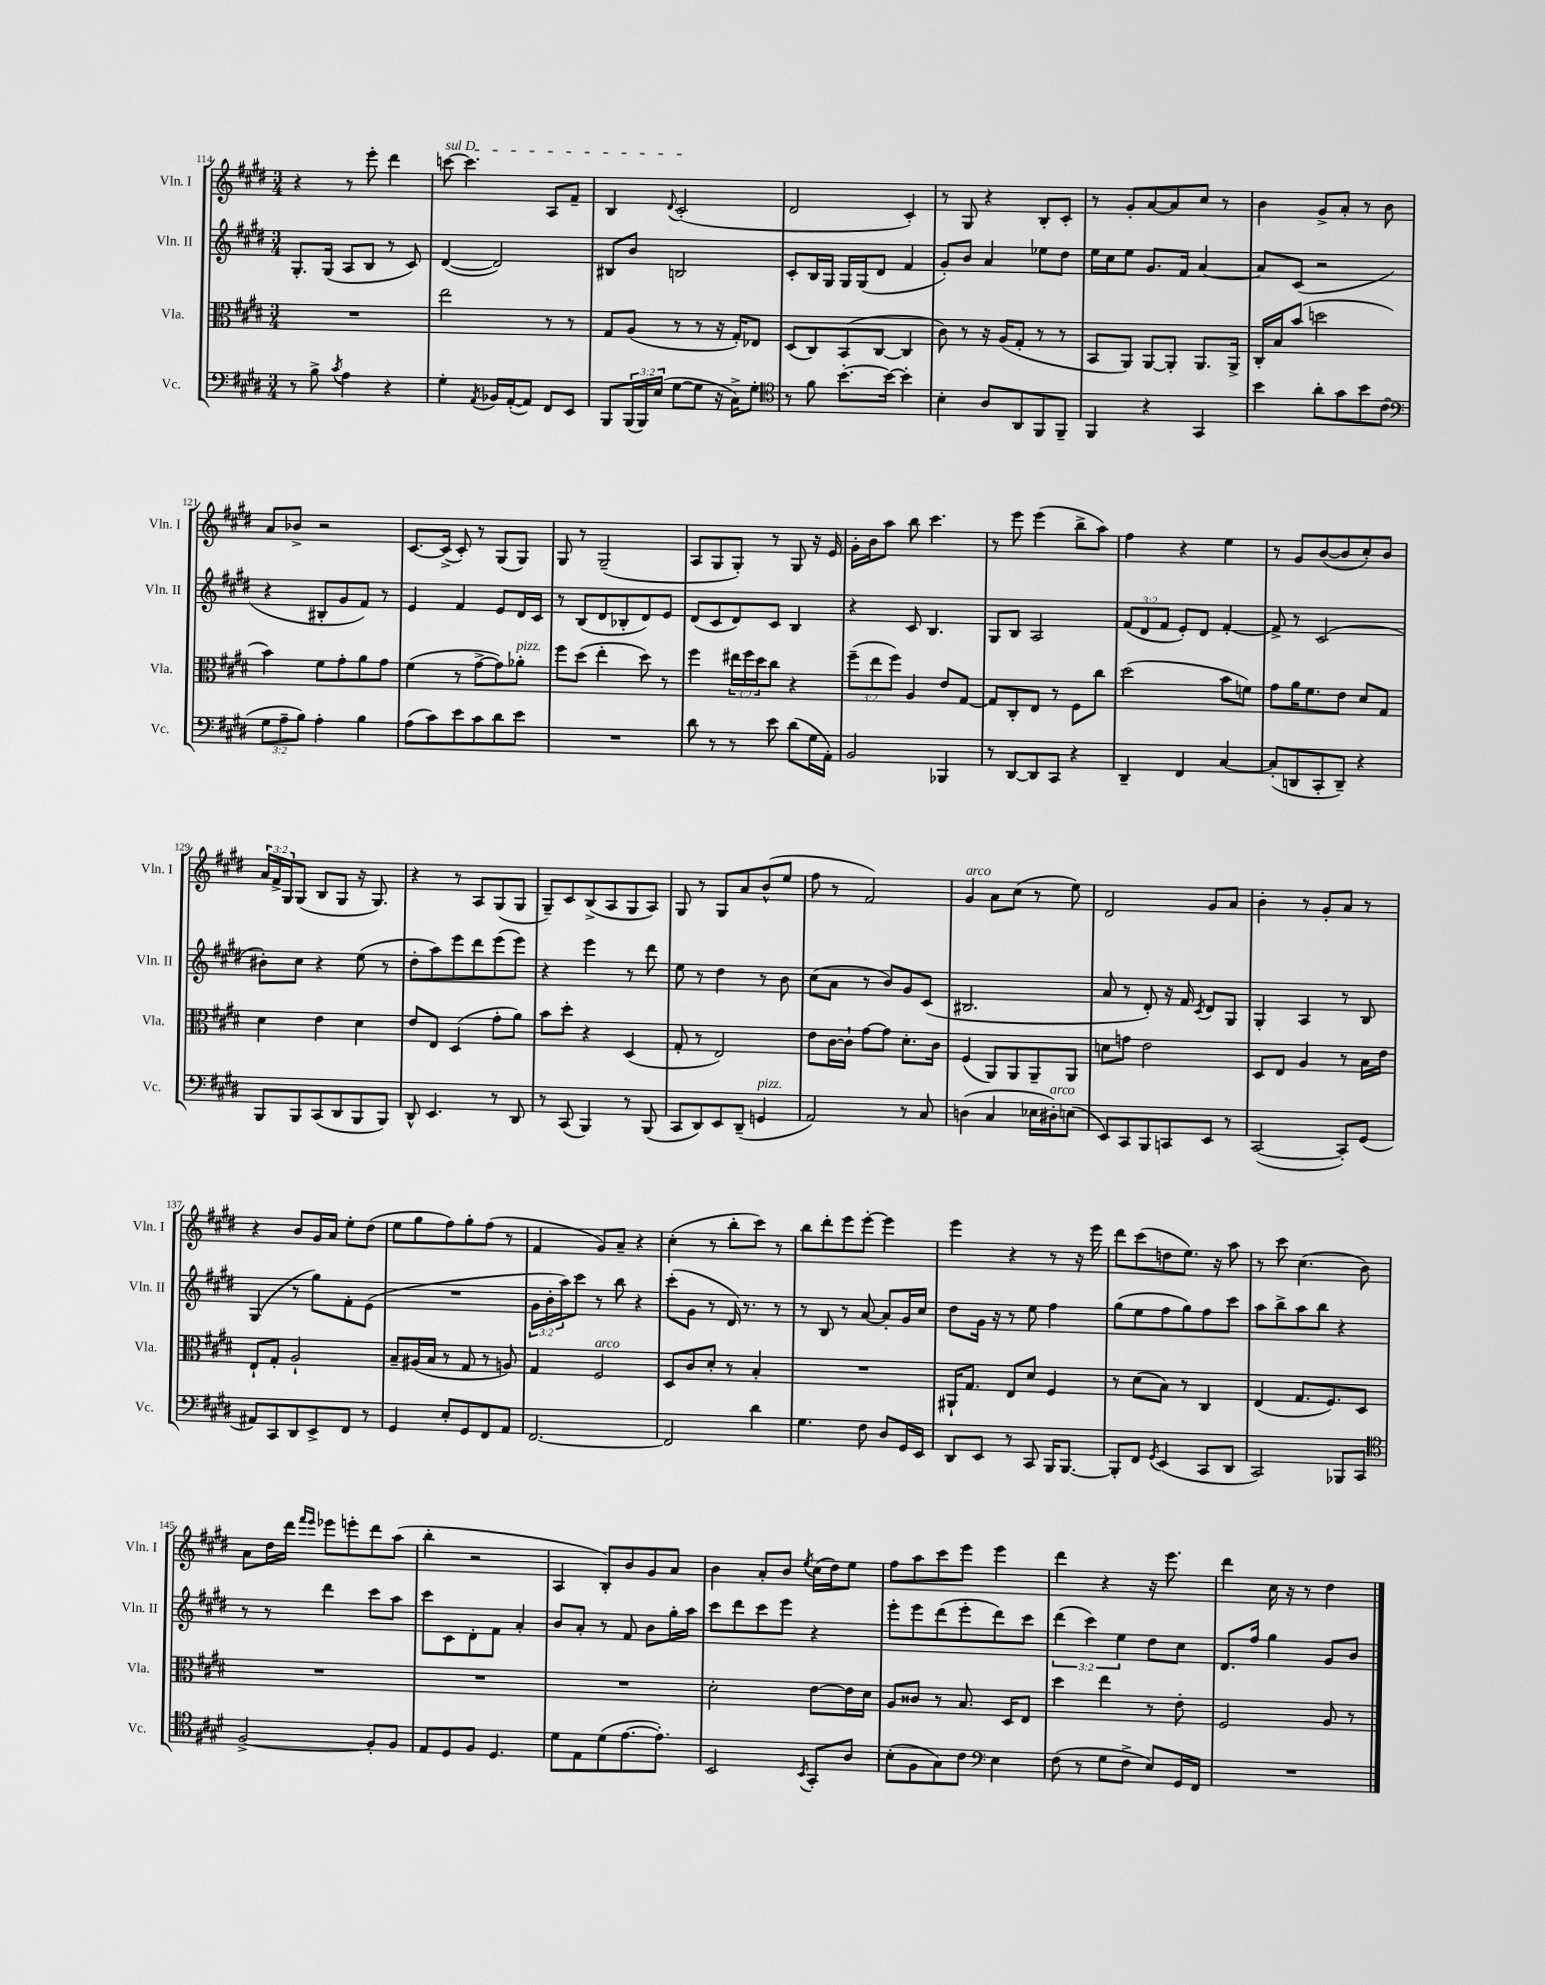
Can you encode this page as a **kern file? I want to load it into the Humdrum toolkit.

**kern	**kern	**kern	**kern
*staff4	*staff3	*staff2	*staff1
*clefF4	*clefC3	*clefG2	*clefG2
*k[f#c#g#d#]	*k[f#c#g#d#]	*k[f#c#g#d#]	*k[f#c#g#d#]
*M3/4	*M3/4	*M3/4	*M3/4
8r	2.r	8.G#'/L	4r
8B^\	.	.	.
.	.	(16G#/Jk	.
8qc#/	.	.	.
4A\	.	8A/L	8r
.	.	8B/J	8eee'\
4r	.	8r	4ddd#\
.	.	8c#/)	.
=	=	=	=
4G#'\	2ee\	([4d#/	[8ccc\
.	.	.	4.ccc\]
8qAA/	.	.	.
16BB-/LL	.	2d#/])	.
([16AA'/J	.	.	.
8AA/]J)	.	.	.
8FF#/L	8r	.	8A/L
8EE/J	8r	.	8f#~/J
=	=	=	=
8BBB/L	8G#/L	8B#/L	4B/
(24BBB/L	(8A/J	8b/J	.
24BBB/)	.	.	.
(24E/JJ	.	.	.
.	.	.	8qqd#/
[8G#\L	8r	2B/	(2c#'/
8G#\]J	8r	.	.
16r	16r	.	.
16C#^\LK)	16G#'/LK)	.	.
8G#'\J	8E-/J	.	.
=	=	=	=
*clefC4	*	*	*
8r	(8D#/L	8c#'/L	2d#/
8f#\	8C#/)	16B/L	.
.	.	16G#/JJ	.
[8.b'\L	(8BB/	16G#/LL	.
.	.	(16G#/J	.
.	[8C#/J	8d#/J	.
16b\_Jk	.	.	.
4b'\]	4C#/]	4f#/	4c#'/)
=	=	=	=
4B'\	8c#\)	8g#'/L)	8r
.	8r	8b/J	8G#/
8A/L	16r	4a/	4r
.	(16A/LK	.	.
8AA/	8G#'/J	.	.
8FF#/	8r	8ee-\L	8B'/L
8FF#~/J	8r	8dd#\J	8c#'/J
=	=	=	=
4FF#/	8BB/L	16ee\LL	8r
.	.	16cc#\J	.
.	8AA/J)	8ee\J	8g#'/L
4r	[8AA/L	8.g#/L	[8a/
.	8AA'/]J	.	8a/]
.	.	16f#/Jk	.
4GG#/	8.AA/L	[4a/	8cc#/J
.	.	.	8r
.	16AA^/Jk	.	.
=	=	=	=
4b\	16C#'/LL	8a/]L	4b\
.	16B/J	.	.
.	(8b/J	(8c#/J	.
8a'\L	2dd\	2r	8g#^/L
8g#\	.	.	8a'/J
8b\	.	.	8r
(8c#\J	.	.	8b\
=	=	=	=
*clefF4	*	*	*
12G#\L	4b\)	4r	8a/L
12A~\	.	.	.
.	.	.	8b-^/J
12B\J)	.	.	.
4A'\	8f#\L	8B#'/L	2r
.	8g#'\	8g#/	.
4B\	8a\	8f#/J)	.
.	8g#\J	8r	.
=	=	=	=
(8A\L	(4f#\	4e/	[8.c#/L
8c#\)	.	.	.
.	.	.	(16c#^/]Jk
8e\	8r	4f#/	8c#'/)
8c#\	[8g#^\L	.	8r
8d#\	8g#\])	8e/L	(8G#/L
8e\J	8a-'\J	16d#/L	8G#/J)
.	.	16c#/JJ	.
=	=	=	=
2.r	8ff#\L	8r	8G#/
.	(8dd#\J	(8B/L	8r
.	4ee'\	8d#/	(2G#~/
.	.	8B-'/	.
.	8dd#\)	8d#/)	.
.	8r	8e/J	.
=	=	=	=
8d#\	4ff#\	(8d#/L	8A/L
8r	.	8c#/	8G#/
8r	24ee#\LL	8d#/)	8G#'/J)
.	24ff#\	.	.
.	24dd#\J	.	.
8e\	8cc#\J	8c#/J	8r
(8d#\L	4r	4B/	8G#/
16G#\L	.	.	16r
16AA'\JJ)	.	.	16e/
=	=	=	=
2BB/	(12ff#~\L	4r	16g#'\LL
.	.	.	16b\J
.	12ee\	.	.
.	.	.	8aa\J
.	12ff#\J)	.	.
.	4A/	8c#/	8bb\
.	.	4.B/	4.ccc#\
4BBB-/	8e/L	.	.
.	[8G#/J	.	.
=	=	=	=
8r	8G#/]L	8G#/L	8r
[8DD#/L	8C#'/	8B/J	8eee\
8DD#/]	8E/J	2A/	(4eee\
8CC#/J	8r	.	.
4r	8F#\L	.	8bb^\L
.	8cc#\J	.	8aa\J)
=	=	=	=
4DD#~/	(2dd#\	(12f#/L	4ff#\
.	.	12d#/	.
.	.	12f#/J	.
4FF#/	.	8e'/L)	4r
.	.	8d#/J	.
[4C#/	8b\L	[4f#'/	4ee\
.	8f\J)	.	.
=	=	=	=
(8C#'/]L	8g#\L	8f#^/]	8r
8DD/	16a\K	8r	8g#/L
.	8.f#\	.	.
8CC#'/	.	(2c#/	([8b/
8DD~/J)	8e\J	.	8b/]
4r	8d#/L	.	8cc#'/)
.	8G#/J	.	8b/J
=	=	=	=
8BBB/L	4d#\	8b#'\L)	24a/LL
.	.	.	24f#^/
.	.	.	24G#/J
8BBB/	.	8cc#\J	(8G#/J
(8CC#/	4e\	4r	8B/L
8DD#/	.	.	8G#/J
8BBB/	4d#\	(8ee\	16r
.	.	.	8.G#/)
8BBB/J)	.	8r	.
=	=	=	=
8DD#^^/	8e/L	8dd#'\L	4r
4.EE/	8E/J	8aa\)	.
.	(4D#/	8eee\	8r
.	.	8ddd#\	8A/L
8r	8g#'\L	(8eee\	(8G#/
8DD#/	8a\J)	8eee\J)	8G#/J
=	=	=	=
8r	8b\L	4r	8G#~/L)
(8CC#/	8dd#'\J	.	8c#/
4BBB/)	4r	4eee\	(8B^/
.	.	.	8A/
8r	(4D#/	8r	8G#/
(8BBB/	.	8ddd#\	8A/J)
=	=	=	=
8CC#/L	8G#'/	8ee\	8G#/
8DD#/)	8r	8r	8r
8EE/	2E/)	4dd#\	8G#/L
(8DD#~/J	.	.	8a/
4GG/	.	8r	(8b^^/
.	.	8b\	8ee/J
=	=	=	=
2AA/)	8e\L	(8cc#\L	8ff#\
.	[16c#\L	8a\J	8r
.	16c#`\]JJ	.	.
.	[8g#\L	8r	2f#/)
.	8g#\]J	8b/L)	.
8r	8.d#'\L	8g#/	.
8C#/	.	(8c#/J	.
.	16c#\Jk	.	.
=	=	=	=
(4D\	(4F#/	2.B#/	4g#/
4C#/	8AA/L)	.	8a\L
.	8AA/	.	(8cc#\J
16E-\LL	8AA~/	.	8r
16D#'\J)	.	.	.
(8E\J	8AA/J	.	8ee\)
=	=	=	=
8EE/L)	8d\L	8a/	2d#/
8CC#/	8g\J	8r	.
8BBB/	2e\	8d#'/)	.
8CC/	.	16r	.
.	.	16f#/	.
.	.	8qc#/	.
8EE/J	.	8d#/L	8g#/L
8r	.	8G#/J	8a/J
=	=	=	=
([2CC#/	8D#/L	4G#'/	4b'\
.	8E/J	.	.
.	4A/	4A/	8r
.	.	.	8g#'/L
8CC#'/]L)	8r	8r	8a/J
(8GG#/J	16B\LL	8B/	8r
.	16e\JJ	.	.
=	=	=	=
8AA#/L)	8E`/L	(4G#/	4r
8CC#/	8G#'/J	.	.
8DD#/	2A`/	8r	8b/L
8EE^/	.	8gg#\L)	16g#/L
.	.	.	16a/JJ
8FF#/J	.	8f#'\	8ee'\L
8r	.	(8e\J	(8dd#\J
=	=	=	=
4GG#/	8B~/L	2.r	8ee\L
.	(16A#/L	.	8gg#\
.	16B/JJ	.	.
8E'/L	8r	.	8ff#\)
8GG#/	8G#/	.	8gg#'\
8FF#/	8r	.	(8ff#\J
8AA/J	8A/)	.	8r
=	=	=	=
[2.FF#/	4G#/	24g#\LL	4f#/
.	.	24b'\	.
.	.	24aa\J)	.
.	.	8ccc#\J	.
.	2F#/	8r	8g#/L)
.	.	8bb\	8a~/J
.	.	4r	4r
=	=	=	=
2FF#/]	8D#/L	(8ccc#'\L	(4cc#'\
.	8c#/	8g#\J	.
.	8d#'/J	8r	8r
.	8r	16d#/)	8bb'\L
.	.	8.r	.
4d#\	4B'/	.	8ccc#\J)
.	.	8r	8r
=	=	=	=
4.G#\	2.r	8r	8bb\L
.	.	8B/	8ddd#'\
.	.	8r	8eee\
8F#\	.	[8a/	[8eee'\J
8D#/L	.	8a'/]L	4eee\]
16GG#/L	.	16g#/L	.
16EE/JJ	.	16cc#/JJ	.
=	=	=	=
8DD#/L	16AA#`/LK	8dd#\L	4eee\
.	8.G#/J	.	.
8EE/J	.	16g#\Jk	.
.	.	16r	.
8r	8E/L	8r	4r
8CC#/	8d#/J	8ee\	.
16BBB/LK	4F#/	4ff#\	8r
[8.BBB/J	.	.	.
.	.	.	16r
.	.	.	16eee\
=	=	=	=
8BBB'/]L	8r	(8gg#\L	8ddd#\L
8FF#/J	(8d#\L	8ee\	(8ccc#\
8qGG#/	.	.	.
(4EE/	8B\J)	8ff#\	8dd\
.	8r	8gg#\)	8.ee\J)
8CC#/L	4C#/	8ff#\	.
.	.	.	16r
8DD#/J	.	8ccc#\J	8aa\
=	=	=	=
2CC#/)	(4E/	8aa\L	8r
.	.	8bb^\	8ccc#\
.	8.G#/L	8aa\	(4.cc#\
.	.	8bb\J	.
.	8.F#/)	.	.
8BBB-/L	.	4r	.
8CC#/J	8D#/J	.	8b\)
=	=	=	=
*clefC4	*	*	*
[2F#^/	2.r	8r	8a\L
.	.	8r	16dd#\L
.	.	.	16ddd#\JJ
.	.	.	16qqfff#/LL
.	.	.	16qqeee/JJ
.	.	4ddd#\	8eee-\L
.	.	.	8eee'\
8F#'/]L	.	8ccc#\L	8ddd#\
8F#/J	.	8aa\J	(8aa\J
=	=	=	=
8E/L	2.r	8ccc#\L	4bb'\
8D#/	.	8c#\	.
8F#/J	.	8d#'\	2r
4.D#/	.	8f#\J	.
.	.	4a'/	.
=	=	=	=
8d#\L	2.r	8b/L	4A/
8E\	.	8a'/J	.
(8d#\	.	8r	8B'/L)
[8.e\	.	8f#/	8b/
.	.	8b\L	8g#/
8.e'\]J)	.	.	.
.	.	16gg#'\L	8a/J
.	.	16aa\JJ	.
=	=	=	=
2BB/	2d#'\	8ccc#\L	4b\
.	.	8ddd#\	.
.	.	8ccc#\	8a'/L
.	.	8eee\J	8b/J
8qBB/	.	.	8qee/
8GG#'/L	[8e\L	4r	(16cc#\LL
.	.	.	16dd#\J)
8A/J	16e\]L	.	8ee\J
.	16d#\JJ	.	.
=	=	=	=
(8B'\L	8A/L	8eee'\L	8ff#\L
8F#\	8c##/J	8eee\	8aa\
8G#\)	8r	(8ddd#\	8ccc#\
8c#\J	8.B/	8eee'\	8eee\J
*clefF4	*	*	*
4E\	.	8ddd#\)	4eee\
.	16D#/LK	.	.
.	8E/J	8ccc#\J	.
=	=	=	=
(8F#\	4dd#\	(6ddd#\	4ddd#\
8r	.	.	.
.	.	6ccc#\)	.
8G#\L	4ee\	.	4r
.	.	6ee\	.
8F#^\J	.	.	.
8E/L)	8r	8dd#\L	16r
.	.	.	8.eee\
16GG#/L	8e'\	8cc#\J	.
16FF#/JJ	.	.	.
=	=	=	=
2.r	2F#/	8.d#/L	4ddd#\
.	.	16ff#/Jk	.
.	.	4gg#\	16cc#\
.	.	.	16r
.	.	.	8r
.	8A/	8g#/L	4dd#\
.	8r	8b/J	.
==	==	==	==
*-	*-	*-	*-
